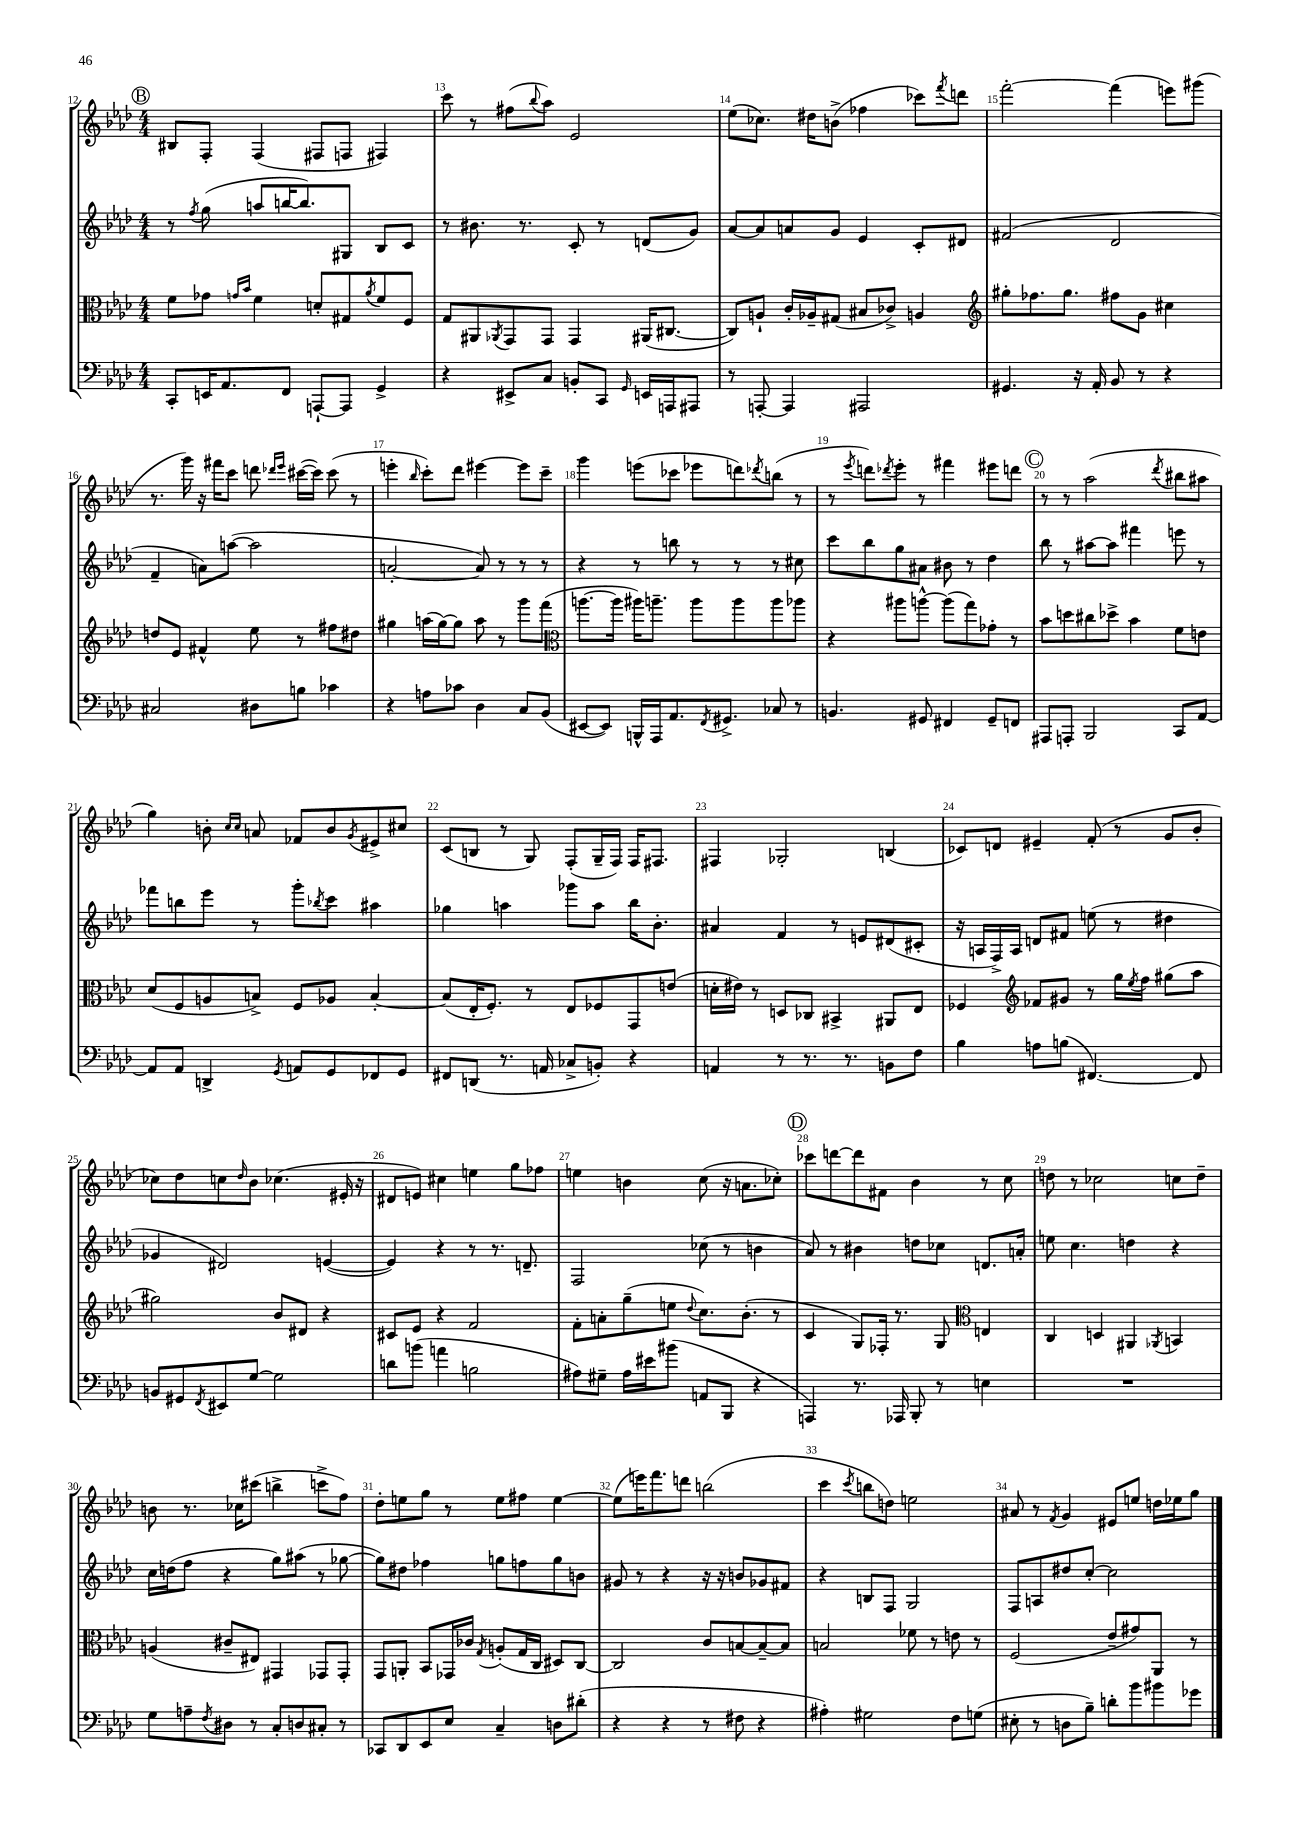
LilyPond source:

<<
\new StaffGroup <<
\new Staff = "s0" {
    \clef treble \key aes \major \numericTimeSignature \time 4/4
    \mark \markup { \circle "B" } bis8 f8-. f4( fis8 f8 fis4) |
    c'''8 r8 fis''8( \appoggiatura { bes''8 } aes''8) ees'2 |
    ees''8( ces''8.) dis''16 b'8->( fes''4 ces'''8) \acciaccatura { f'''8 } d'''8 |
    f'''2~-. f'''4( e'''8) gis'''8( |
    r8. g'''16) r16 fis'''16 c'''8 d'''8 \grace { des'''16 ees'''16 } cis'''16~( cis'''16) cis'''8( r8 |
    e'''4-. \grace { bes''16 } c'''8-.) des'''8 eis'''4~ eis'''8 c'''8-- |
    g'''4 e'''8( ces'''8 ees'''8 d'''8) \acciaccatura { des'''8 } b''8( r8 |
    r8 \acciaccatura { ees'''8 } d'''8) \acciaccatura { des'''8 } ees'''8-. r8 fis'''4 eis'''8 d'''8 |
    \mark \markup { \circle "C" } r8 r8 aes''2( \acciaccatura { des'''8 } bis''8 ais''8 |
    g''4) b'8-. \grace { c''16 c''16 } a'8 fes'8 b'8 \acciaccatura { g'8 } eis'8-> cis''8 |
    c'8( b8 r8 g8) f8-.( g16-- f16) f16 fis8. |
    fis4 ges2-. b4( |
    ces'8) d'8 eis'4-- f'8-.( r8 g'8 bes'8-. |
    ces''8) des''8 c''8 \grace { des''16 } bes'8 ces''4.( eis'16-. r16 |
    dis'8 e'8) cis''4 e''4 g''8 fes''8 |
    e''4 b'4 c''8( r16 a'8. ces''8-.) |
    \mark \markup { \circle "D" } ces'''8 d'''8~ d'''8 fis'8 bes'4 r8 c''8 |
    d''8 r8 ces''2 c''8 d''8-- |
    b'8 r8. ces''16 cis'''8( b''4-> c'''8-> f''8) |
    des''8-. e''8 g''8 r8 e''8 fis''8 e''4~ |
    e''8( e'''16) f'''8. d'''8 b''2( |
    c'''4 \acciaccatura { c'''8 } b''8 d''8) e''2 |
    ais'8 r8 \acciaccatura { f'8 } g'4 eis'8 e''8 d''16 ees''16 g''8 \bar "|." |
}
\new Staff = "s1" {
    \clef treble \key aes \major \numericTimeSignature \time 4/4
    \mark \markup { \circle "B" } r8 \acciaccatura { f''8 } g''8( a''8 b''16~ b''8.) gis8 bes8 c'8 |
    r8 bis'8. r8. c'8-. r8 d'8( g'8) |
    aes'8~ aes'8 a'8 g'8 ees'4 c'8-. dis'8 |
    fis'2( des'2 |
    f'4-- a'8) a''8~( a''2 |
    a'2~-. a'8) r8 r8 r8 |
    r4 r8 b''8 r8 r8 r8 cis''8 |
    c'''8 bes''8 g''8 ais'8 bis'8 r8 des''4 |
    \mark \markup { \circle "C" } bes''8 r8 ais''8~ ais''8 fis'''4 e'''8 r8 |
    fes'''8 b''8 ees'''8 r8 g'''8-. \acciaccatura { bes''8 } c'''8 ais''4 |
    ges''4 a''4 ges'''8 a''8 bes''16 bes'8.-. |
    ais'4 f'4 r8 e'8 dis'8( cis'8-. |
    r16 a16 f16->) a16 d'8 fis'8 e''8( r8 dis''4 |
    ges'4 dis'2) e'4~( |
    e'4) r4 r8 r8. d'8.-- |
    f2 ces''8( r8 b'4 |
    \mark \markup { \circle "D" } aes'8) r8 bis'4 d''8 ces''8 d'8. a'16-. |
    e''8 c''4. d''4 r4 |
    c''16 d''16( f''8 r4 g''8) ais''8( r8 ges''8~ |
    ges''8) dis''8 fes''4 g''8 f''8 g''8 b'8 |
    gis'8 r8 r4 r16 r16 b'8 ges'8 fis'8 |
    r4 b8 f8 g2 |
    f8 a8 dis''8 c''8~-. c''2 \bar "|." |
}
\new Staff = "s2" {
    \clef alto \key aes \major \numericTimeSignature \time 4/4
    \mark \markup { \circle "B" } f'8 ges'8 \grace { g'16 bes'16 } f'4 d'8-. gis8 \acciaccatura { aes'8 } f'8 f8 |
    g8 ais,8 \acciaccatura { aes,8 } g,8 g,8 g,4 ais,16( cis8.~ |
    cis8) a8-! c'16-. aes16-- gis8( bis8 ces'8->) a4 |
    \clef treble gis''8-. fes''8. gis''8. fis''8 g'8 cis''4 |
    d''8 ees'8 fis'4-^ ees''8 r8 fis''8 dis''8 |
    gis''4 a''16( gis''16~) gis''8 a''8 r8 g'''8 f'''8( |
    \clef alto a''8.~ a''16 ais''16) a''8.-- a''8 a''8 a''8 aes''8 |
    r4 ais''8 a''8~-^ a''8( g''8) ges'8-. r8 |
    \mark \markup { \circle "C" } bes'8 d''8 cis''8 des''8-> bes'4 f'8 e'8 |
    des'8( f8 a8 b8->) f8 aes8 b4~-. |
    b8( ees16-. f8.-.) r8 ees8 fes8 g,8 e'8( |
    d'16-. eis'16) r8 d8 ces8 bis,4-> ais,8 ees8 |
    fes4 \clef treble fes'8 gis'8 r8 g''16 \acciaccatura { ees''8 } f''16 gis''8( aes''8 |
    gis''2) bes'8 dis'8 r4 |
    cis'8 ees'8 r4 f'2 |
    f'8-. a'8-. g''8--( e''8 \appoggiatura { des''8 } c''8.) bes'8.-.( r8 |
    \mark \markup { \circle "D" } c'4 g8) fes16-. r8. g8 \clef alto e4 |
    c4 d4 ais,4 \acciaccatura { aes,8 } b,4 |
    a4( cis'8-- eis8) gis,4 ges,8 ges,8-. |
    g,8 a,8-. bes,8 ges,16 ces'16 \acciaccatura { g8 } a8-.( g16 c16 dis8) c8~ |
    c2 c'8 b8~ b8~-- b8 |
    b2 fes'8 r8 e'8 r8 |
    f2( ees'8-- gis'8) aes,8 r8 \bar "|." |
}
\new Staff = "s3" {
    \clef bass \key aes \major \numericTimeSignature \time 4/4
    \mark \markup { \circle "B" } c,8-. e,16 aes,8. f,8 a,,8~-! a,,8 g,4-> |
    r4 eis,8-> c8 b,8-. c,8 \grace { g,16 } e,16 a,,16 ais,,8 |
    r8 a,,8~-. a,,4 ais,,2 |
    gis,4. r16 aes,16-. bes,8 r8 r4 |
    cis2 dis8 b8 ces'4 |
    r4 a8 ces'8 des4 c8 bes,8( |
    eis,8~ eis,8) b,,16-^ aes,,16 aes,8. \acciaccatura { f,8 } gis,8.-> ces8 r8 |
    b,4. gis,8 fis,4 gis,8-- f,8 |
    \mark \markup { \circle "C" } ais,,8 a,,8-. bes,,2 c,8 aes,8~ |
    aes,8 aes,8 d,4-> \acciaccatura { g,8 } a,8 g,8 fes,8 g,8 |
    fis,8 d,8( r8. a,16 ces8-> b,8-.) r4 |
    a,4 r8 r8. r8. b,8 f8 |
    bes4 a8 b8( fis,4.~) fis,8 |
    b,8 gis,8 \acciaccatura { f,8 } eis,8 g8~ g2 |
    d'8 b'8( a'4 b2 |
    ais8) gis8-- ais16 eis'16 bis'8( a,8 bes,,8 r4 |
    \mark \markup { \circle "D" } a,,4) r8. aes,,16 bes,,8-. r8 e4 |
    R1 |
    g8 a8-- \acciaccatura { f8 } dis8 r8 c8-. d8 cis8-. r8 |
    ces,8 des,8 ees,8 ees8 c4-- d8 dis'8-.( |
    r4 r4 r8 fis8 r4 |
    ais4-.) gis2 f8 g8( |
    eis8-. r8 d8 bes8--) d'8-. bes'8 bis'8 ges'8 \bar "|." |
}
>>
>>
\layout { \context { \Score currentBarNumber = #12 \override BarNumber.break-visibility = ##(#f #t #t) barNumberVisibility = #all-bar-numbers-visible } }
